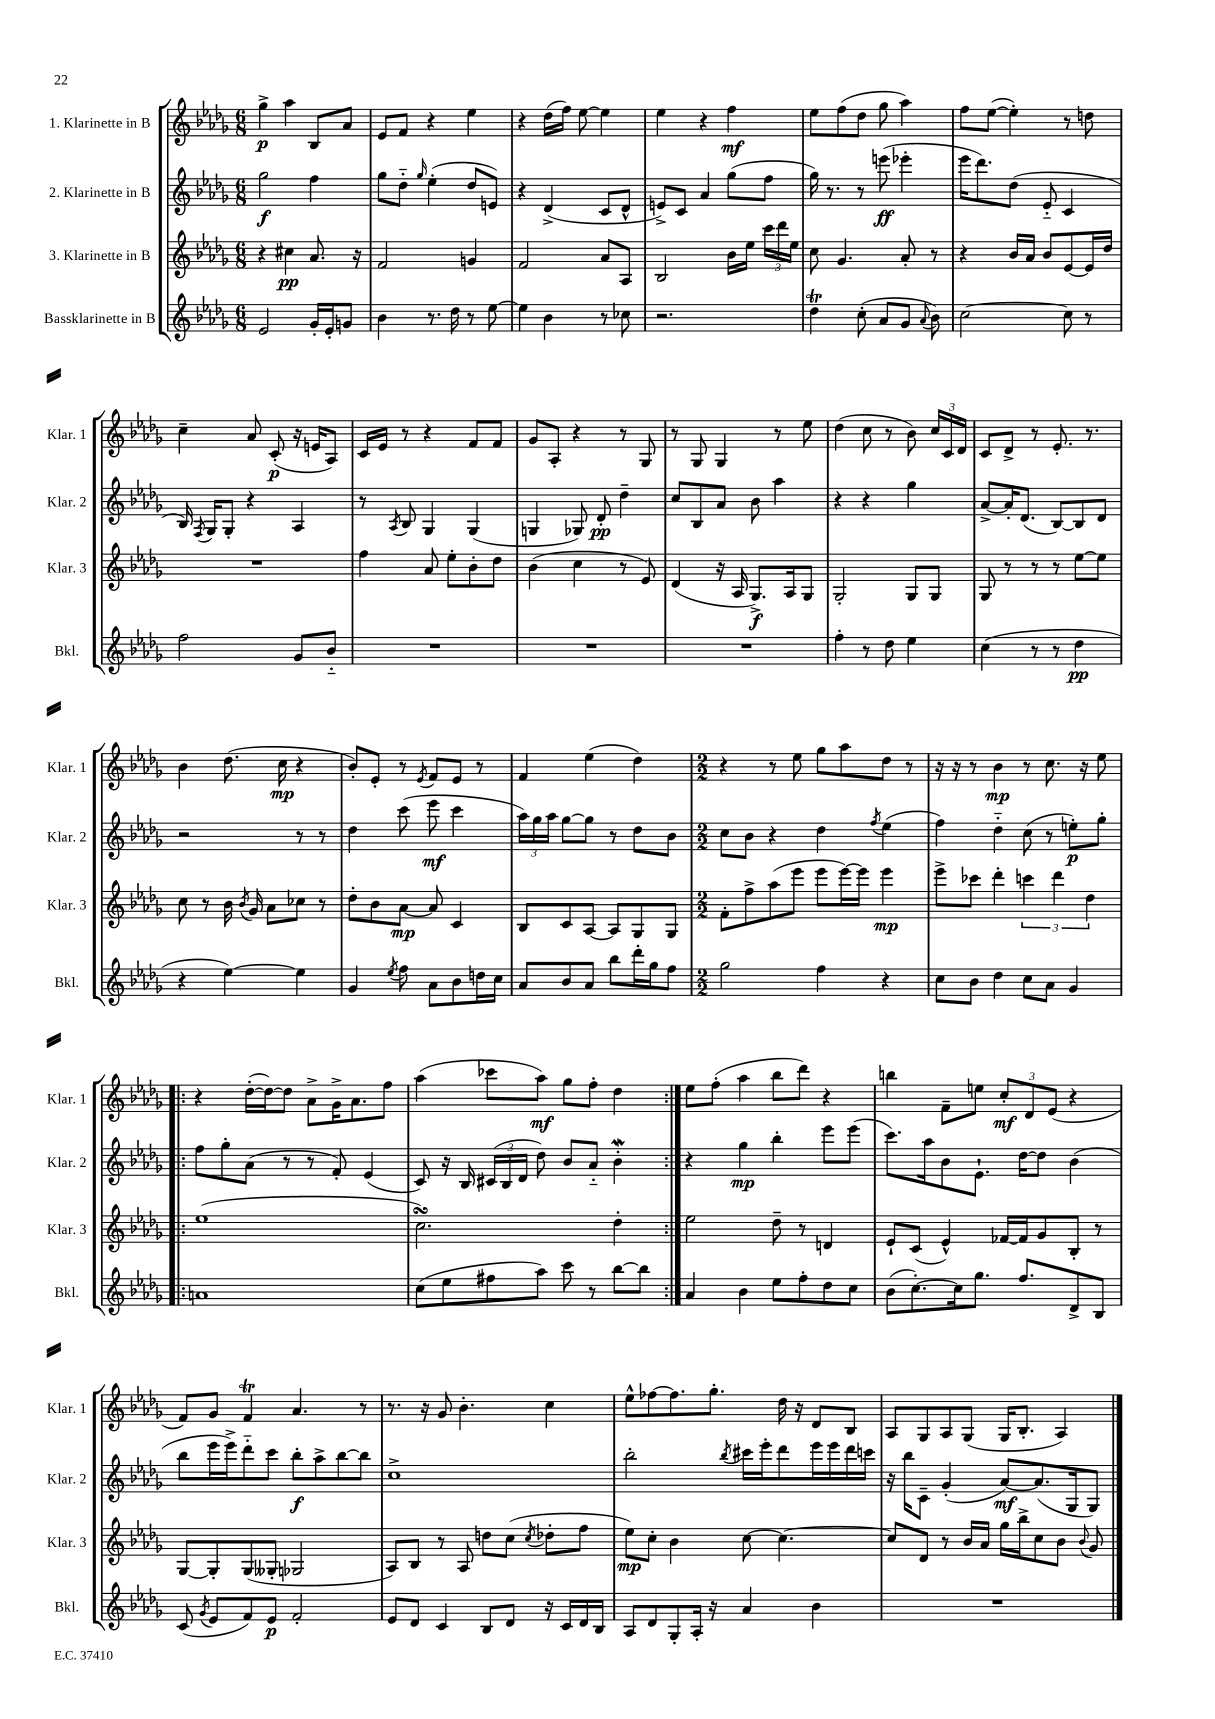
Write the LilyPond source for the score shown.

<<
\new StaffGroup <<
\new Staff = "s0" \with { instrumentName = "1. Klarinette in B" shortInstrumentName = "Klar. 1" } {
    \clef treble \key des \major \numericTimeSignature \time 6/8
    \autoBeamOff ges''4->\p aes''4 bes8[ aes'8] |
    ees'8[ f'8] r4 ees''4 |
    r4 des''16[( f''16]) ees''8~ ees''4 |
    ees''4 r4 f''4\mf |
    ees''8[ f''8( des''8] ges''8 aes''4) |
    f''8[ ees''8]~( ees''4-.) r8 d''8 |
    c''4-- aes'8 c'8-.\p( r16 e'16[ aes8]) |
    c'16[ ees'16] r8 r4 f'8[ f'8] |
    ges'8[ aes8]-. r4 r8 ges8 |
    r8 ges8 ges4 r8 ees''8 |
    des''4( c''8 r8 bes'8) \tuplet 3/2 { c''16[ c'16 des'16] } |
    c'8[ des'8]-> r8 ees'8.-. r8. |
    bes'4 des''8.( c''16\mp r4 |
    bes'8[-.) ees'8]-. r8 \acciaccatura { ees'8 } f'8[ ees'8] r8 |
    f'4 ees''4( des''4) |
    \numericTimeSignature \time 2/2 r4 r8 ees''8 ges''8[ aes''8 des''8] r8 |
    r16 r16 r8 bes'4\mp r8 c''8. r16 ees''8 |
    \repeat volta 2 { r4 des''16[~-.( des''16~) des''8] aes'8[-> ges'16-> aes'8. f''8] |
    aes''4( ces'''8[ aes''8]\mf) ges''8[ f''8]-. des''4 | }
    ees''8[ f''8]-.( aes''4 bes''8[ des'''8]) r4 |
    b''4 f'8[-- e''8] \tuplet 3/2 { c''8[-.\mf des'8 ees'8]( } r4 |
    f'8[) ges'8] f'4\trill aes'4. r8 |
    r8. r16 ges'8 bes'4.-. c''4 |
    ees''8[-^ fes''8~ fes''8. ges''8.]-. des''16 r16 des'8[ bes8] |
    aes8[ ges8 aes8 ges8]( ges16[ bes8.]-. aes4) \bar "|." |
}
\new Staff = "s1" \with { instrumentName = "2. Klarinette in B" shortInstrumentName = "Klar. 2" } {
    \clef treble \key des \major \numericTimeSignature \time 6/8
    \autoBeamOff ges''2\f f''4 |
    ges''8[ des''8]-_ \grace { ges''16 } ees''4-.( des''8[ e'8]) |
    r4 des'4->( c'8[ des'8]-^ |
    e'8[->) c'8] aes'4 ges''8[( f''8] |
    ges''16) r8. r8 e'''8\ff( ees'''4-. |
    ees'''16[ des'''8.) des''8]( ees'8-_ c'4 |
    bes16) \acciaccatura { f8 } ges16[ ges8]-. r4 aes4 |
    r8 \acciaccatura { aes8 } bes8 ges4 ges4( |
    g4 ges8) des'8-.\pp des''4-- |
    c''8[ bes8 aes'8] bes'8 aes''4 |
    r4 r4 ges''4 |
    aes'8[~-> aes'16-. des'8.]( bes8[~) bes8 des'8] |
    r2 r8 r8 |
    des''4 c'''8( ees'''8\mf c'''4 |
    \tuplet 3/2 { aes''16[) ges''16 aes''16] } ges''8[~ ges''8] r8 des''8[ bes'8] |
    \numericTimeSignature \time 2/2 c''8[ bes'8] r4 des''4 \acciaccatura { f''8 } ees''4( |
    f''4) des''4-_ c''8( r8 e''8[-.\p) ges''8]-. |
    \repeat volta 2 { f''8[ ges''8-. aes'8]( r8 r8 f'8-.) ees'4( |
    c'8) r16 bes16 \tuplet 3/2 { cis'16[( bes16 des'16] } des''8) bes'8[ aes'8]-_ bes'4-.\mordent | }
    r4 ges''4\mp bes''4-. ees'''8[ ees'''8]( |
    c'''8.[) aes''16 bes'8 ees'8.]-! des''16[~ des''8] bes'4( |
    bes''8[ ees'''16 ees'''16->) des'''8-_ c'''8] bes''8[-.\f aes''8-> bes''8~ bes''8] |
    c''1-> |
    bes''2-. \acciaccatura { bes''8 } cis'''16[ ees'''16-. des'''8 ees'''16 ees'''16 des'''16 c'''16] |
    r16 bes''16[ c'8]-- ges'4-.( aes'8[~\mf) aes'8.( ges16 ges8]) \bar "|." |
}
\new Staff = "s2" \with { instrumentName = "3. Klarinette in B" shortInstrumentName = "Klar. 3" } {
    \clef treble \key des \major \numericTimeSignature \time 6/8
    \autoBeamOff r4 cis''4\pp aes'8. r16 |
    f'2 g'4 |
    f'2 aes'8[ aes8] |
    bes2 bes'16[ ees''16] \tuplet 3/2 { c'''16[ des'''16 ees''16] } |
    c''8 ges'4. aes'8-. r8 |
    r4 bes'16[ aes'16] bes'8[ ees'8~ ees'16 des''16] |
    R2. |
    f''4 aes'8 ees''8[-. bes'8-. des''8] |
    bes'4( c''4 r8 ees'8) |
    des'4( r16 aes16 ges8.[->\f) aes16 ges8] |
    ges2-. ges8[ ges8] |
    ges8 r8 r8 r8 ees''8[~ ees''8] |
    c''8 r8 bes'16 \acciaccatura { bes'8 } ges'16 aes'8[ ces''8] r8 |
    des''8[-. bes'8 aes'8]~\mp aes'8 c'4 |
    bes8[ c'8 aes8]~ aes8[ ges8 ges8] |
    \numericTimeSignature \time 2/2 f'8[-. f''8-> aes''8( ees'''8] ees'''8[ ees'''16~) ees'''16] ees'''4\mp |
    ees'''8[-> ces'''8] des'''4-. \tuplet 3/2 { c'''4 des'''4 des''4 } |
    \repeat volta 2 { ees''1( |
    c''2.\turn) des''4-. | }
    ees''2 des''8-- r8 d'4 |
    ees'8[-! c'8]( ees'4-^) fes'16[~ fes'16 ges'8 bes8]-. r8 |
    ges8[~ ges8-. ges8( geses8]-. ges2 |
    aes8[) bes8] r8 aes8 d''8[ c''8]( \acciaccatura { c''8 } des''8[-. f''8] |
    ees''8[\mp) c''8]-. bes'4 c''8~ c''4.~ |
    c''8[ des'8] r8 bes'16[ aes'16] ges''16[ bes''16-> c''8 bes'8] \appoggiatura { bes'8 } ges'8 \bar "|." |
}
\new Staff = "s3" \with { instrumentName = "Bassklarinette in B" shortInstrumentName = "Bkl." } {
    \clef treble \key des \major \numericTimeSignature \time 6/8
    \autoBeamOff ees'2 ges'16[-. ees'16-. g'8] |
    bes'4 r8. des''16 r8 ees''8~ |
    ees''4 bes'4 r8 ces''8 |
    r2. |
    des''4\trill c''8-.( aes'8[ ges'8] \appoggiatura { aes'8 } bes'8) |
    c''2~ c''8 r8 |
    f''2 ges'8[ bes'8]-_ |
    R2. |
    R2. |
    R2. |
    f''4-. r8 des''8 ees''4 |
    c''4( r8 r8 des''4\pp |
    r4 ees''4~) ees''4 |
    ges'4 \acciaccatura { ees''8 } f''8 aes'8[ bes'8 d''16 c''16] |
    aes'8[ bes'8 aes'8] bes''8[ des'''16-. ges''16 f''8] |
    \numericTimeSignature \time 2/2 ges''2 f''4 r4 |
    c''8[ bes'8] des''4 c''8[ aes'8] ges'4 |
    \repeat volta 2 { a'1 |
    c''8[( ees''8 fis''8 aes''8]) c'''8 r8 bes''8[~ bes''8] | }
    aes'4 bes'4 ees''8[ f''8-. des''8 c''8] |
    bes'8[( c''8.~-.) c''16 ges''8.] f''8.[ des'8-> bes8] |
    c'8( \acciaccatura { ges'8 } ees'8[ f'8) ees'8]\p f'2-. |
    ees'8[ des'8] c'4 bes8[ des'8] r16 c'16[ des'16 bes16] |
    aes8[ des'8 ges8-. aes16]-. r16 aes'4 bes'4 |
    R1 \bar "|." |
}
>>
>>
\layout { \context { \Score \remove "Bar_number_engraver" } }
